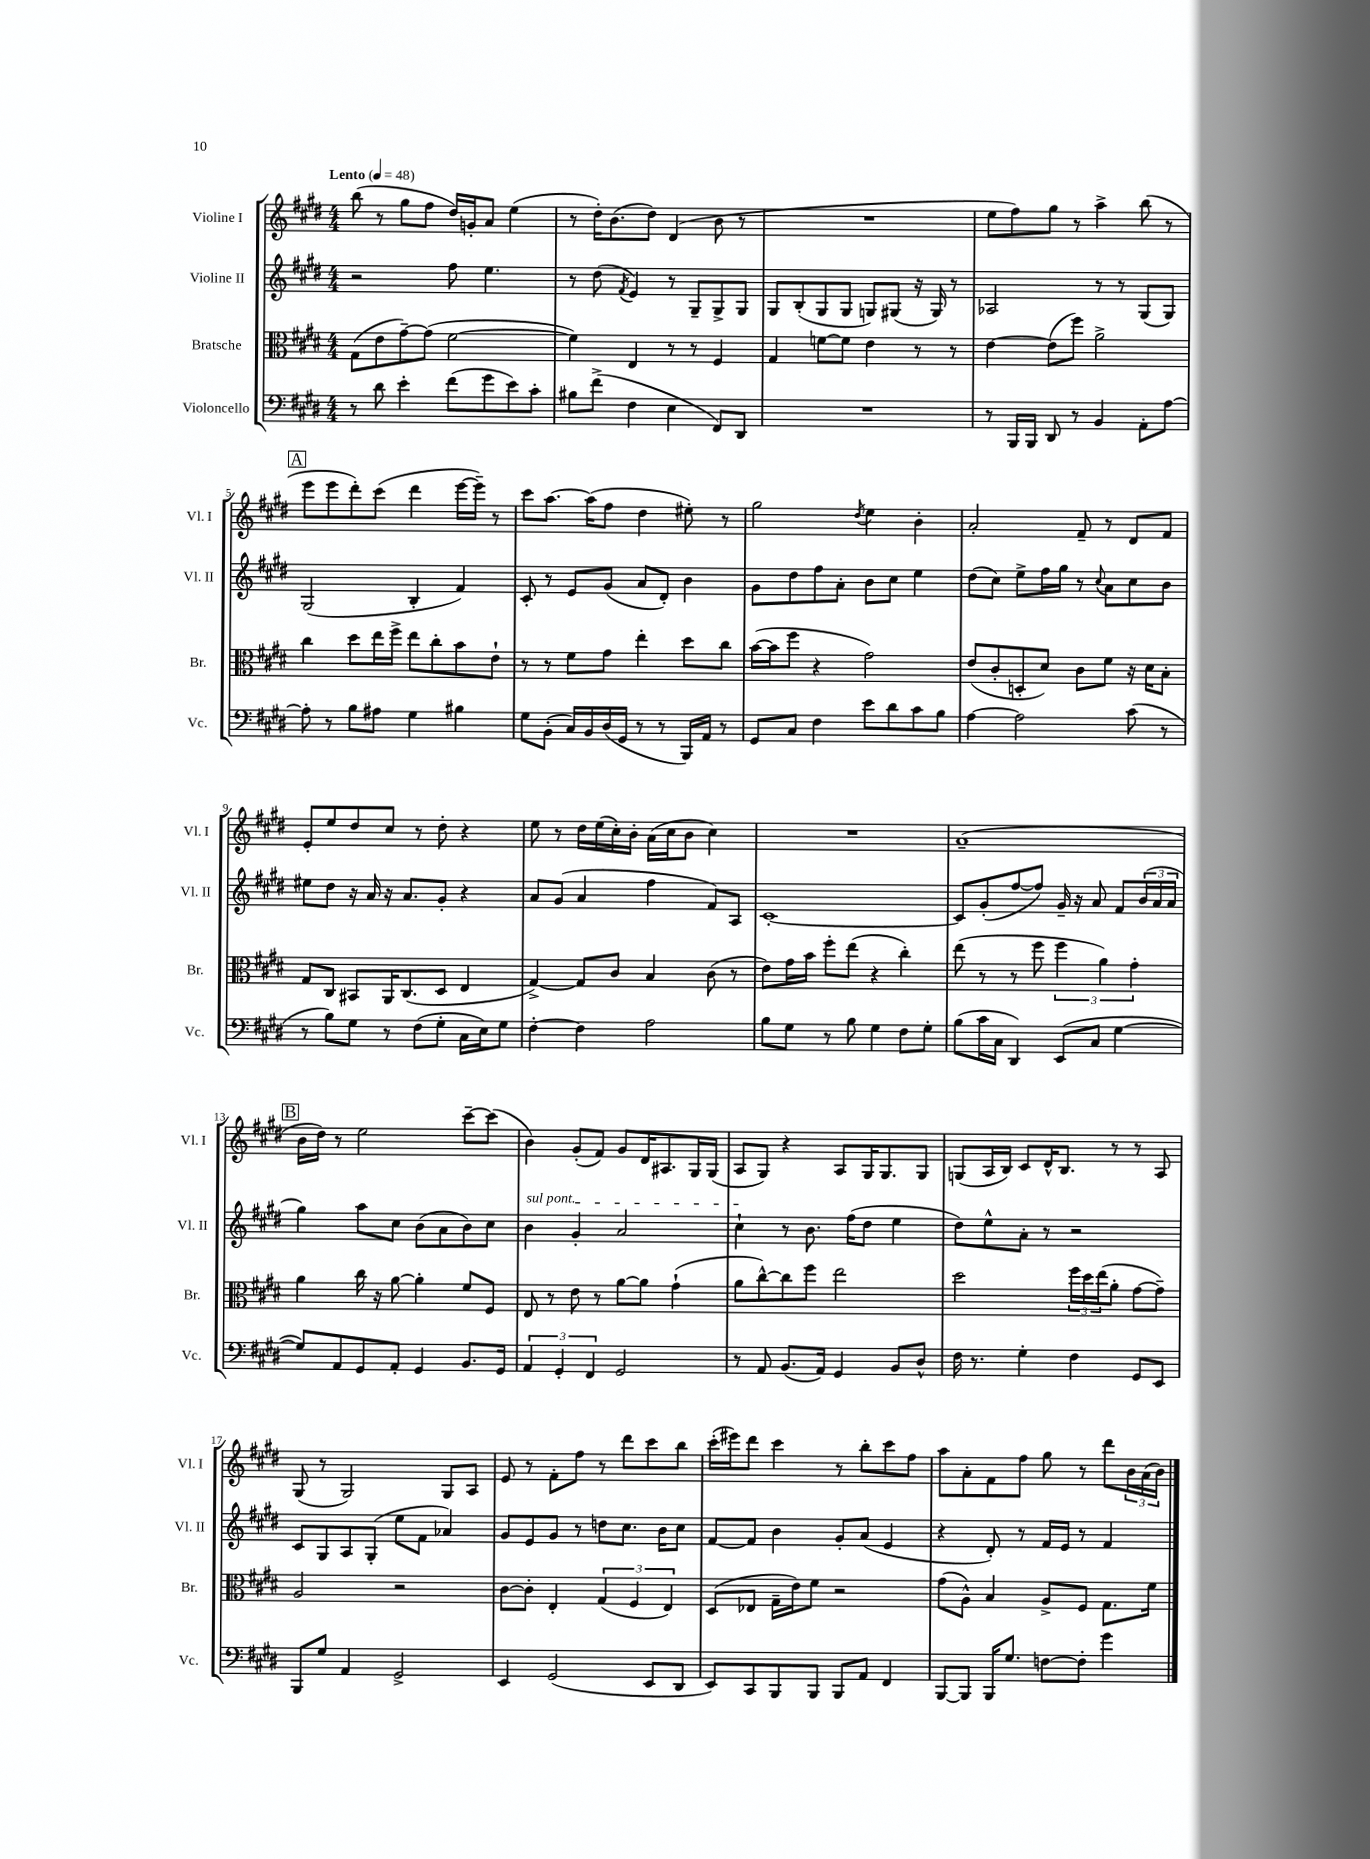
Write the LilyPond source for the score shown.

<<
\new StaffGroup <<
\new Staff = "s0" \with { instrumentName = "Violine I" shortInstrumentName = "Vl. I" } {
    \clef treble \key e \major \numericTimeSignature \time 4/4 \tempo "Lento" 4 = 48
    b''8( r8 gis''8 fis''8 dis''16) g'16-. a'8 e''4( |
    r8 dis''16-.) b'8.( dis''8) dis'4( b'8 r8 |
    R1 |
    e''8 fis''8) gis''8 r8 a''4-> b''8( r8 |
    \mark \markup { \box "A" } e'''8 e'''8 dis'''8-.) cis'''8( dis'''4 e'''16~ e'''16--) r8 |
    cis'''8 a''8.~ a''16( fis''8 dis''4 eis''8-.) r8 |
    gis''2 \acciaccatura { dis''8 } e''4 b'4-. |
    a'2-. fis'8-- r8 dis'8 fis'8 |
    e'8-. e''8 dis''8 cis''8 r8 dis''8-. r4 |
    e''8 r8 dis''16 e''16( cis''16-.) b'16-. a'16( cis''16 b'8 cis''4) |
    R1 |
    a'1--( |
    \mark \markup { \box "B" } b'16 dis''16) r8 e''2 cis'''8~-- cis'''8( |
    b'4) gis'8-.( fis'8) gis'8 dis'16 ais8. gis16 gis16( |
    a8 gis8) r4 a8 gis16 gis8. gis8 |
    g8( a16 b16) cis'8 dis'16-^ b8. r8 r8 a8 |
    gis8( r8 gis2) gis8 a8 |
    e'8 r8 fis'8-. fis''8 r8 dis'''8 cis'''8 b''8 |
    cis'''16-.( eis'''16) dis'''8 cis'''4 r8 b''8-. cis'''8 fis''8 |
    a''8 a'8-. fis'8 fis''8 gis''8 r8 dis'''8 \tuplet 3/2 { b'16 a'16( b'16) } \bar "|." |
}
\new Staff = "s1" \with { instrumentName = "Violine II" shortInstrumentName = "Vl. II" } {
    \clef treble \key e \major \numericTimeSignature \time 4/4
    r2 fis''8 e''4. |
    r8 dis''8( \acciaccatura { fis'8 } e'4) r8 gis8-- gis8-> gis8 |
    gis8 b8-.( gis8 gis8 g8) gis8( r16 gis16) r8 |
    aes2 r8 r8 gis8( gis8) |
    \mark \markup { \box "A" } gis2( b4-. fis'4) |
    cis'8-. r8 e'8 gis'8( a'8 dis'8-.) b'4 |
    gis'8 dis''8 fis''8 a'8-. b'8 cis''8 e''4 |
    dis''8( cis''8) e''8-> fis''16 gis''16 r8 \appoggiatura { cis''8 } a'8 cis''8 b'8 |
    eis''8 dis''8 r16 a'16 r16 a'8. gis'8-. r4 |
    a'8 gis'8( a'4 fis''4 fis'8) a8 |
    cis'1~-. |
    cis'8 gis'8-.( fis''8~ fis''8) gis'16-- r16 a'8 fis'8 \tuplet 3/2 { b'16( a'16 a'16 } |
    \mark \markup { \box "B" } gis''4) a''8 cis''8 b'8( a'8 b'8) cis''8 |
    \once \override TextSpanner.bound-details.left.text = \markup { \italic "sul pont." } b'4\startTextSpan gis'4-. a'2 |
    cis''4-!\stopTextSpan r8 b'8. fis''16( dis''8 e''4 |
    dis''8) e''8-^ a'8-. r8 r2 |
    cis'8 gis8 a8 gis8-.( e''8 fis'8 aes'4) |
    gis'8 e'8 gis'8 r8 d''8 cis''8. b'16 cis''8 |
    fis'8~ fis'8 b'4 gis'8-. a'8( e'4 |
    r4 dis'8-.) r8 fis'16 e'16 r8 fis'4 \bar "|." |
}
\new Staff = "s2" \with { instrumentName = "Bratsche" shortInstrumentName = "Br." } {
    \clef alto \key e \major \numericTimeSignature \time 4/4
    gis8( e'8 gis'8~--) gis'8( fis'2~ |
    fis'4) e4 r8 r8 fis4 |
    gis4 f'8~ f'8 e'4 r8 r8 |
    e'4~ e'8( fis''8) a'2-> |
    \mark \markup { \box "A" } cis''4 dis''8 e''16 fis''16-> e''8 cis''8-. b'8 e'8-! |
    r8 r8 fis'8 gis'8 e''4-. dis''8 cis''8 |
    b'16~( b'16 fis''8 r4 gis'2) |
    e'8( cis'8-. d8-. dis'8) cis'8 fis'8 r16 dis'16 b8-. |
    gis8 cis8 bis,8 a,16 cis8.( dis8 e4 |
    gis4~->) gis8 cis'8 b4 cis'8( r8 |
    e'8) gis'16 b'16 fis''8-. e''8( r4 cis''4-.) |
    e''8( r8 r8 fis''8 \tuplet 3/2 { fis''4 a'4) gis'4-. } |
    \mark \markup { \box "B" } a'4 cis''16 r16 a'8~ a'4-. fis'8 fis8 |
    e8 r8 e'8 r8 a'8~ a'8 gis'4-!( |
    a'8 cis''8~-^) cis''8 fis''8 e''2 |
    dis''2 \tuplet 3/2 { fis''16 dis''16 e''16( } a'8-. gis'8~ gis'8--) |
    a2 r2 |
    cis'8~ cis'8-. e4-. \tuplet 3/2 { gis4( fis4 e4) } |
    dis8( ees8 gis16-- e'16) fis'8 r2 |
    gis'8( a8-^) b4 a8-> fis8 gis8. fis'16 \bar "|." |
}
\new Staff = "s3" \with { instrumentName = "Violoncello" shortInstrumentName = "Vc." } {
    \clef bass \key e \major \numericTimeSignature \time 4/4
    r8 dis'8 e'4-. fis'8( gis'8 e'8) cis'8-. |
    bis8 fis'8->( fis4 e4 fis,8) dis,8 |
    R1 |
    r8 b,,16 b,,16 dis,8 r8 b,4 a,8-. a8~ |
    \mark \markup { \box "A" } a8-. r8 b8 ais8 gis4 bis4 |
    gis8 b,8-.( cis16) b,16 dis16( gis,16 r8 r8 b,,16) a,16 r8 |
    gis,8 cis8 fis4 e'8 dis'8 cis'8 b8 |
    a4~ a2 cis'8( r8 |
    r8 b8) gis8 r8 fis8( gis8-. cis16 e16) gis8 |
    fis4~-. fis4 a2 |
    b8 gis8 r8 b8 gis4 fis8 gis8-. |
    b8( cis'16 cis16 dis,4) e,8( cis8 gis4~ |
    \mark \markup { \box "B" } gis8) a,8 gis,8 a,8-. gis,4 b,8. gis,16 |
    \tuplet 3/2 { a,4 gis,4-. fis,4 } gis,2 |
    r8 a,8 b,8.( a,16) gis,4 b,8 dis8-^ |
    fis16 r8. gis4-. fis4 gis,8 e,8 |
    b,,8 gis8 a,4 gis,2-> |
    e,4 gis,2( e,8 dis,8 |
    e,8) cis,8 b,,8 b,,8 b,,8 a,8 fis,4 |
    b,,8~ b,,8 b,,16 gis8. f8~ f8-. gis'4 \bar "|." |
}
>>
>>
